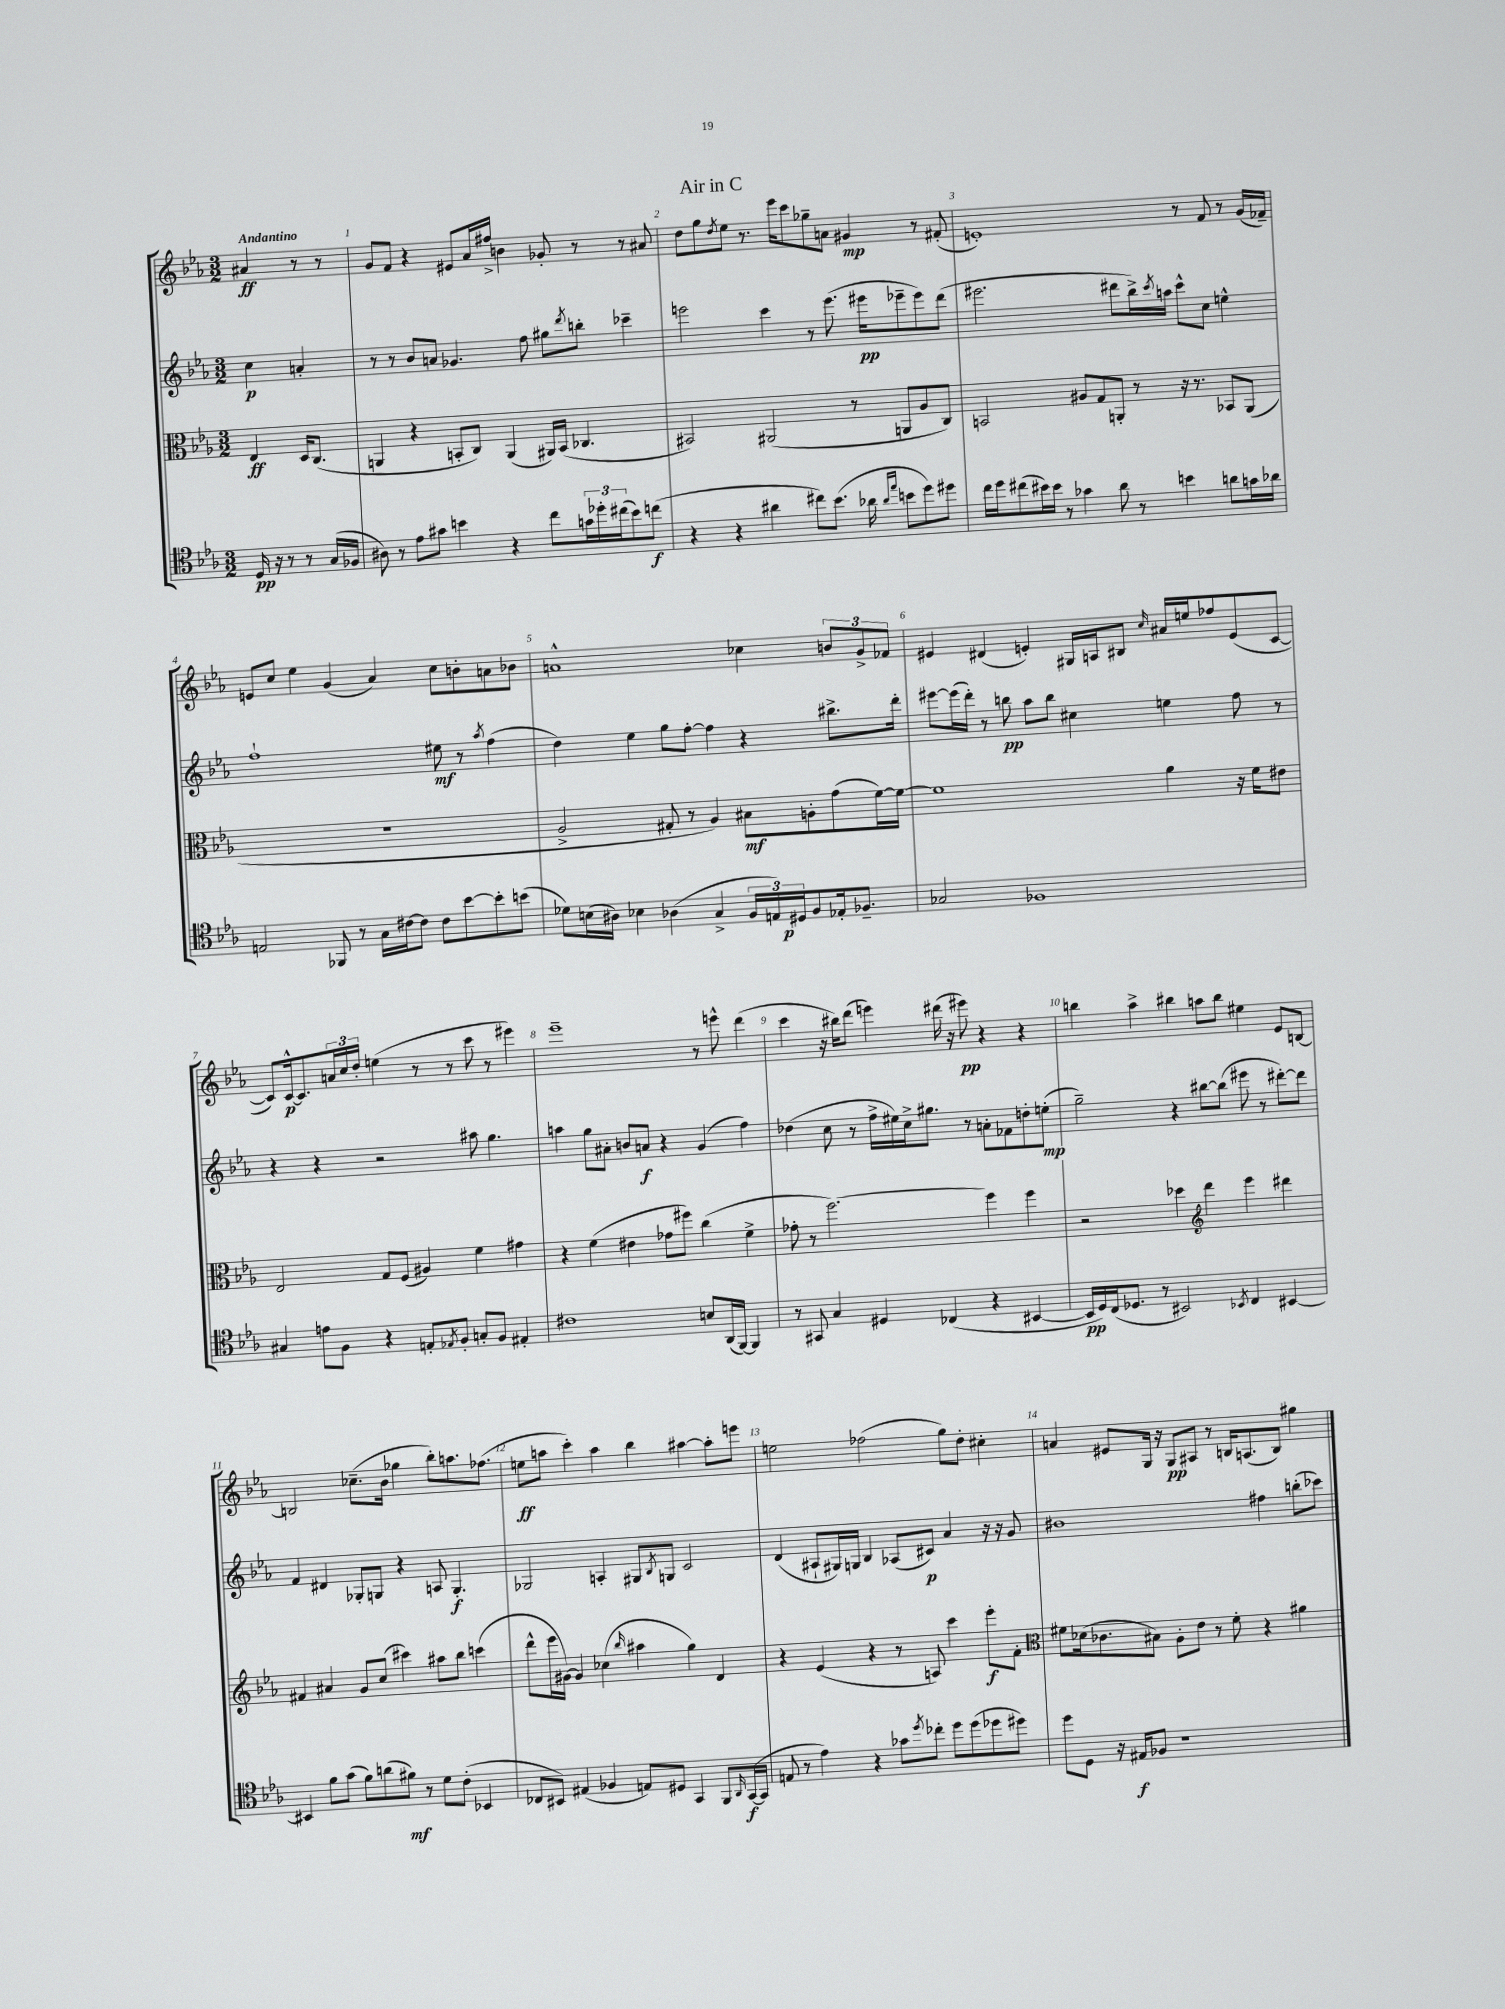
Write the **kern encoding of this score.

**kern	**kern	**kern	**kern
*staff4	*staff3	*staff2	*staff1
*clefC4	*clefC3	*clefG2	*clefG2
*k[b-e-a-]	*k[b-e-a-]	*k[b-e-a-]	*k[b-e-a-]
*M3/2	*M3/2	*M3/2	*M3/2
16D/	4E-/	4cc\	4a#/
16r	.	.	.
8r	.	.	.
8r	16D/LK	4a'/	8r
.	(8.C/J	.	.
(16G/LL	.	.	8r
16F-/JJ	.	.	.
=	=	=	=
8A#\)	4AA/	8r	8g/L
8r	.	8r	8f/J
8e-\L	4r	8b-/L	4r
8g#\J	.	8a/J	.
4b\	8BB'/L	4.g-/	8e#/L
.	8C/J)	.	16a-/L
.	.	.	16ff#^/JJ
4r	(4AA/	.	4b\
.	.	8ff\	.
8cc\L	16AA#/LL)	8gg#\L	8g-'/
.	(16BB/JJ	.	.
.	.	8qddd/	.
24g\L	4.C-/	8bb'\J	8r
24dd-'\	.	.	.
(24cc#\J	.	.	.
8b\)	.	4ccc-~\	8r
(8cc\J	.	.	8a#/
=	=	=	=
4r	2BB#/)	2eee\	8dd\L
.	.	.	8gg\
.	.	.	8qdd/
4r	.	.	8ee-\J
.	.	.	8.r
4a#\	(2AA#/	4ccc\	.
.	.	.	16eee-\LK
.	.	.	8ccc\
8cc#\L)	.	8r	8gg-~\
(8.b-\J	.	(8.eee\	8a\J
.	8r	.	4g#/
16a-\	.	16eee#\LK	.
16qqa-/LL	.	.	.
16qqee-/JJ	.	.	.
8b\L	8AA/L	8eee-~\	.
8dd\)	8A-/	8eee-\)	8r
8dd#\J	8C/J)	(8ddd\J	(8f#'/
=	=	=	=
16cc\LL	2BB/	2.eee#\	1e')
16dd\J	.	.	.
(8cc#\	.	.	.
16b#\L)	.	.	.
16b#\JJ	.	.	.
8r	.	.	.
4g-\	8A#/L	.	.
.	8G/	.	.
8a-\	8AA'/J	8ddd#\L	.
8r	8r	16bb-^\L)	.
.	.	8qccc/	.
.	.	16aa\JJ	.
4b\	16r	8ccc^^\L	8r
.	8.r	.	.
.	.	8cc\J	8f/
8a\L	8BB-/L	4ee^^\	8r
16g\L	(8AA/J	.	(16g/LL
16a-\JJ	.	.	16f-~/JJ)
=	=	=	=
2E/	1.r	1ff`	8e/L
.	.	.	8cc/J
.	.	.	4ee-\
8FF-/	.	.	(4g/
8r	.	.	.
16G\LL	.	.	4a-/)
[16c#\J	.	.	.
8c#\]J	.	.	.
8c#\L	.	8ee#\	8cc\L
[8b-\	.	8r	8b'\
.	.	8qaa-/	.
8b-'\]	.	(4ff\	8a\
(8b\J	.	.	8b-\J
=	=	=	=
8d-\L)	2A-^/	4dd\)	1a^^
(16B\L	.	.	.
16A#\JJ)	.	.	.
4B-\	.	4ee-\	.
(4A-\	8G#'/	8gg\L	.
.	8r	[8ff'\J	.
4G^/	4A-/)	4ff\]	.
24F/LL	8B#\L	4r	4cc-\
24E/)	.	.	.
24D#/J	.	.	.
8F/	8A'\	.	.
16E-'/k	(8g\	8.bb#^\L	12b/L
8.F-~/J	.	.	.
.	.	.	12g^/
.	[16f\L)	.	.
.	.	.	12f-/J
.	16f\_JJ	16ddd'\Jk	.
=	=	=	=
2G-/	1f]	[8eee#\L	4e#/
.	.	(16eee#\]L	.
.	.	16ddd'\JJ)	.
.	.	8r	(4d#/
.	.	8bb\	.
1F-	.	8aa-\L	4e'/)
.	.	8bb\J	.
.	.	4cc#\	16G#/LL
.	.	.	16A/J
.	.	.	8B#/J
.	.	.	16qqcc/
.	4a-\	4ee\	16a#/LL
.	.	.	16ee/J
.	.	.	8ff-/
.	16r	8ff\	(8e/
.	16f\LK	.	.
.	8e#\J	8r	[8c/J
=	=	=	=
4G#/	2E-/	4r	8c/]L)
.	.	.	[16c^^/k
.	.	.	8.c/]
8e\L	.	4r	.
8F\J	.	.	24a/L
.	.	.	24cc/
.	.	.	24dd'/JJ
4r	8G/L	2r	(4ee\
.	(8F/J	.	.
8E'/L	4A#/)	.	8r
8qE-/	.	.	.
8F'/J	.	.	8r
8G'/L	4f\	8aa#\	8ccc\
8F/J	.	4.gg\	8r
4E#'/	4g#\	.	4eee#\)
=	=	=	=
1c#	4r	4aa\	1eee-~
.	(4f\	8gg\L	.
.	.	8a#'\J	.
.	4e#\	8b/L	.
.	.	8a/J	.
.	8g-\L	4r	.
.	8ff#\J)	.	.
8B/L	(4cc\	(4g/	8r
(16AA-/L	.	.	8eee^^\
[16FF/JJ)	.	.	.
4FF/]	4f^\	4ff\)	(4ddd\
=	=	=	=
8r	8g-'\	(4dd-\	4ccc\
8GG#/	8r	.	.
4G/	[2.ff\)	8cc\	16r
.	.	.	16bb#\LK)
.	.	8r	(8ddd\J
4D#/	.	16ff^\LL	4eee\)
.	.	16ee#\)	.
.	.	16cc^\J	.
.	.	8.gg#\J	.
(4C-/	.	.	(16ddd#\
.	.	.	16r
.	.	8r	8eee#\)
4r	4ff\]	8a'\L	4r
.	.	8f-\	.
[4BB#/	4ff\	8dd'\	4r
.	.	(8ee'\J	.
=	=	=	=
16BB#/]LL	2r	2gg~\)	4bb\
16D/)	.	.	.
(16C/J	.	.	.
8.D-/J	.	.	.
.	.	.	4aa-^\
8r	.	.	.
2BB#/)	4dd-\	4r	4bb#\
*	*clefG2	*	*
.	4ddd\	[8bb#\L	8aa\L
.	.	(8bb#\]J	8bb#\J
8qBB-/	.	.	.
4C/	4eee-\	8eee#\	4ee#\
.	.	8r	.
[4BB#/	4ddd#\	[8ddd#'\L)	8e-/L
.	.	8ddd#\]J	[8B/J
=	=	=	=
4BB#/]	4f#/	4f/	2B/]
8f\L	4a#/	4d#/	.
(8g\J	.	.	.
8f\L)	8g/L	8G-'/L	(8.cc-~\L
(8a\	(8cc/J	8G/J	.
.	.	.	16b-\Jk
8f#\J)	4ccc#\)	4r	4gg-\
8r	.	.	.
8d\L	8aa#\L	8A/	8bb-'\L)
(8c'\J	8bb-\J	4.G'/	8.aa\
4BB-/	(4ccc\	.	.
.	.	.	(8.ff-\J
=	=	=	=
8C-/L	8ddd^^\L	2G-/	8ee\L
8BB#/J)	16eee-\L	.	8aa\J
.	[16g#\JJ)	.	.
(4E#/	4g#/]	.	4ccc'\)
4F-/	(4cc-\	4A'/	4aa\
.	16qqbb-/	.	.
8E/L)	4aa#\	8G#/L	4bb-\
.	.	8qB-/	.
8D#/J	.	8G/J	.
4GG/	4gg\)	2c/	[4aa#\
8FF/L	4d/	.	8aa#'\]L
16qqAA-/	.	.	.
([16GG/L	.	.	8eee\J
16GG/]JJ	.	.	.
=	=	=	=
8E/	4r	(4d/	2ee\
8r	.	.	.
4e-\)	(4e-/	8A#`/L	.
.	.	16G#/L)	.
.	.	16G/JJ	.
4r	4r	4B-/	(2ff-\
8g-\L	8r	(8A-/L	.
8qdd/	.	.	.
8cc-'\J	8A/)	8c#/J)	.
8dd\L	4ccc\	4a-/	8gg\L)
(8dd\	.	.	8dd'\J
8dd-\	8eee-'\L	16r	4cc#'\
.	.	16r	.
8dd#\J)	8f'\J	8g/	.
=	=	=	=
*	*clefC3	*	*
8dd\L	8f#\L	1b#	4a/
8D\J	(16d-\k	.	.
.	8.c-\	.	.
16r	.	.	8e#/L
16E#/LK	.	.	.
8F-/J	8B#\J)	.	16G/Jk
.	.	.	16r
1r	8A-'\L	.	8G/L
.	8e-\J	.	8A#/J
.	8r	.	8r
.	8f#'\	.	16B/LK
.	.	.	(8.A/
.	4r	4ff#\	.
.	.	.	8B/J)
.	4a#\	(8bb'\L	4gg#\
.	.	8ccc-\J)	.
==	==	==	==
*-	*-	*-	*-
